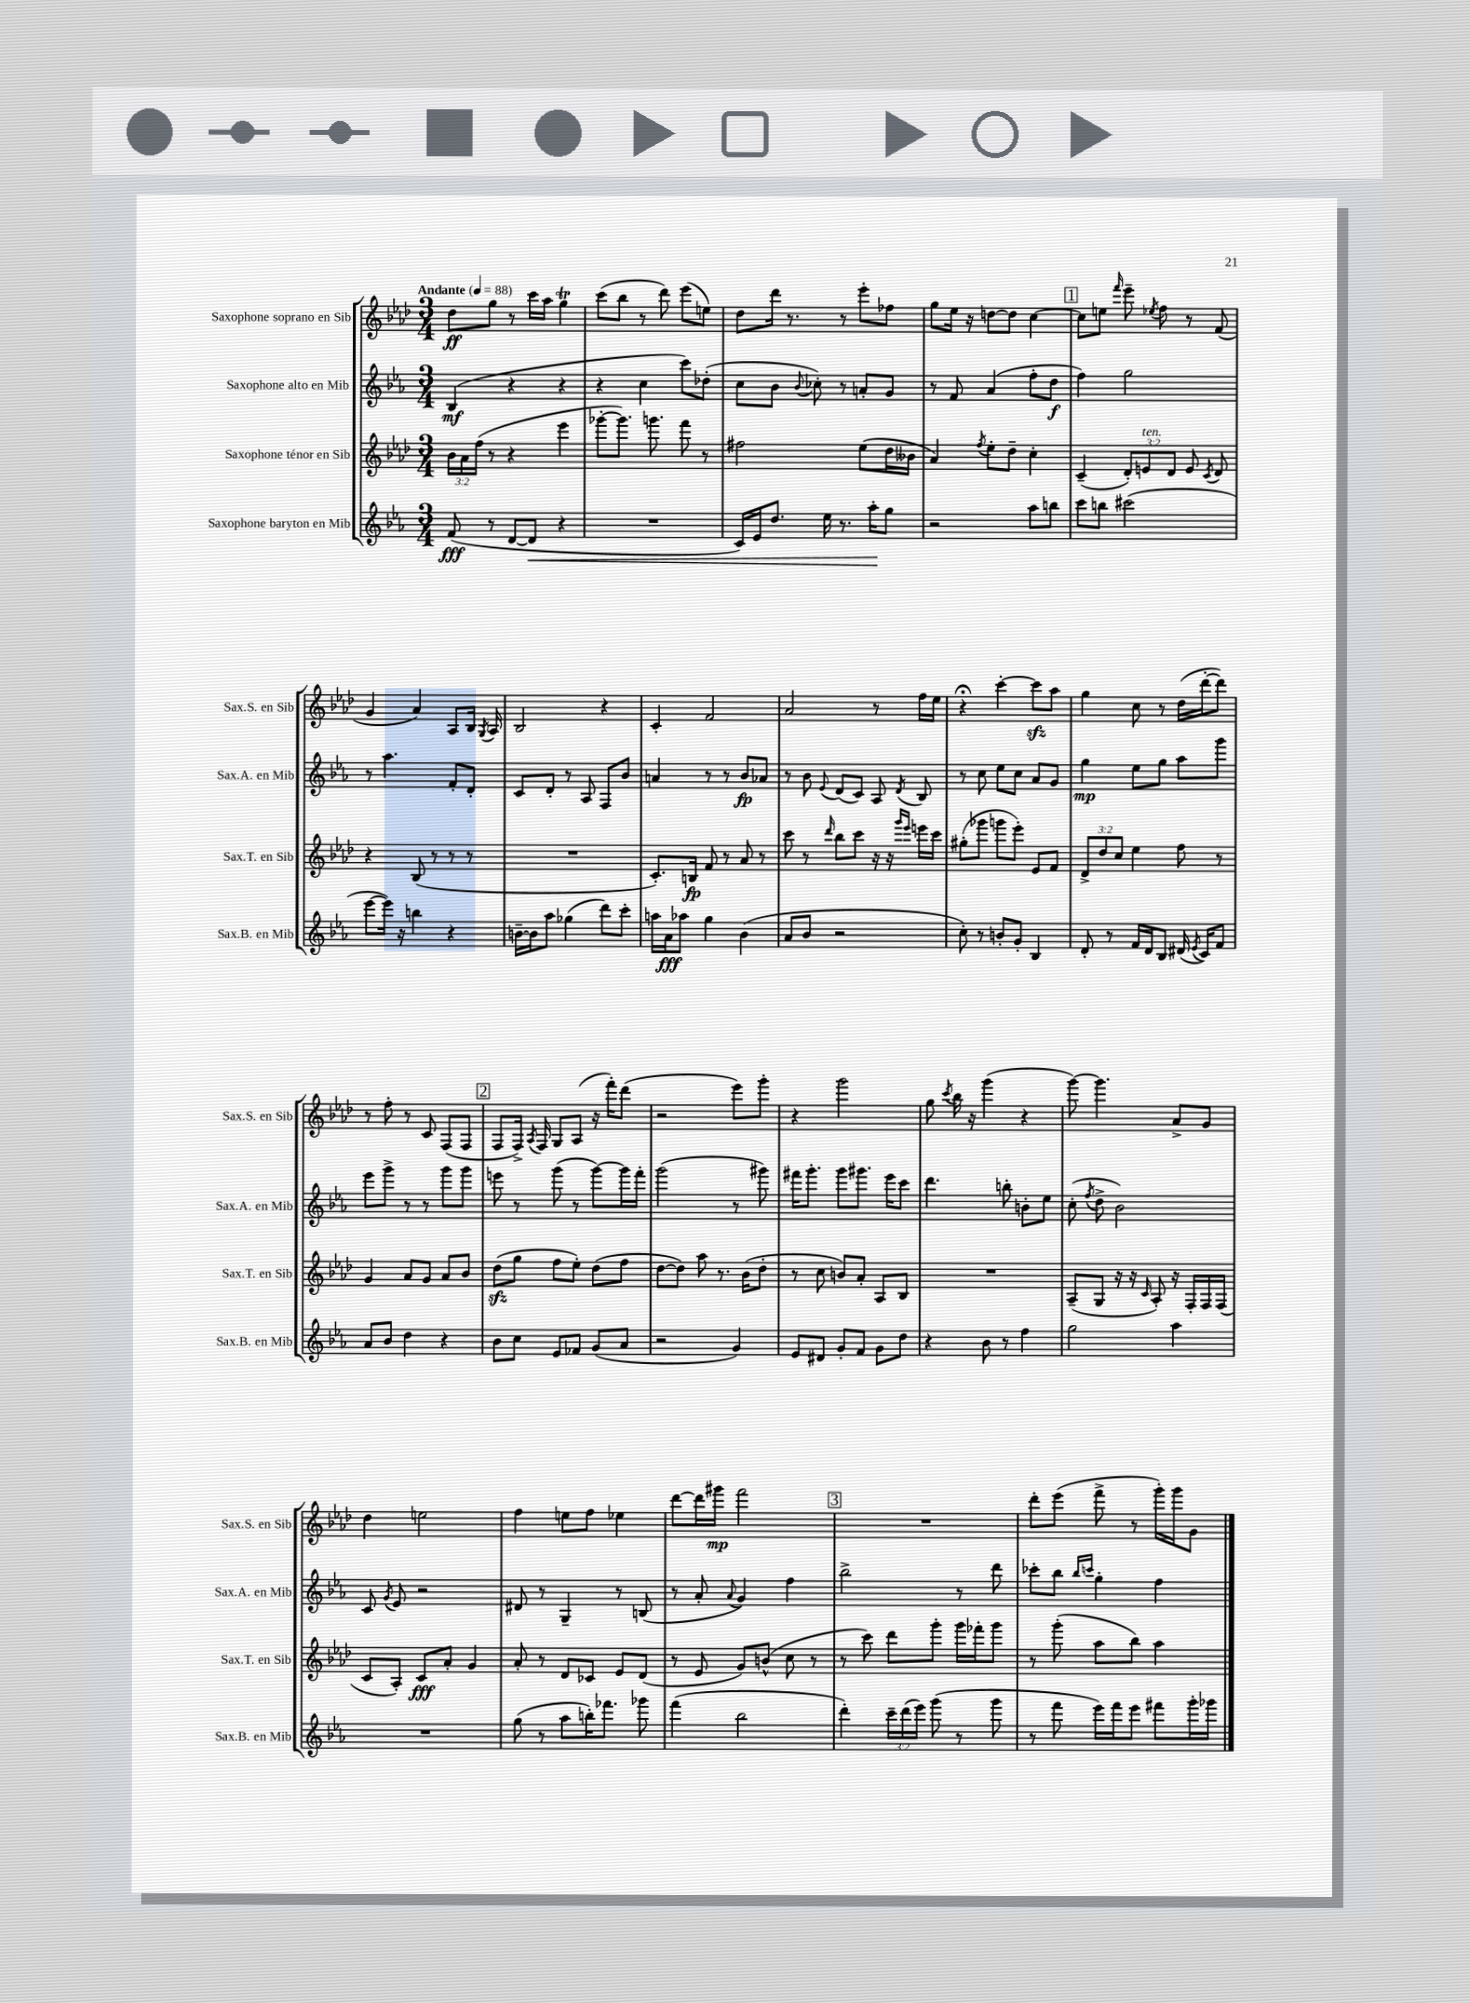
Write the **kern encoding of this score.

**kern	**dynam	**kern	**dynam	**kern	**dynam	**kern	**dynam
*part4	*part4	*part3	*part3	*part2	*part2	*part1	*part1
*staff4	*staff4	*staff3	*staff3	*staff2	*staff2	*staff1	*staff1
*I"Saxophone baryton en Mib	*	*I"Saxophone ténor en Sib	*	*I"Saxophone alto en Mib	*	*I"Saxophone soprano en Sib	*
*I'Sax.B. en Mib	*	*I'Sax.T. en Sib	*	*I'Sax.A. en Mib	*	*I'Sax.S. en Sib	*
*clefG2	*	*clefG2	*	*clefG2	*	*clefG2	*
*k[b-e-a-]	*	*k[b-e-a-d-]	*	*k[b-e-a-]	*	*k[b-e-a-d-]	*
*M3/4	*	*M3/4	*	*M3/4	*	*M3/4	*
*MM88	*	*MM88	*	*MM88	*	*MM88	*
=1	=1	=1	=1	=1	=1	=1	=1
!	!	!	!	!	!	!LO:TX:a:B:t=Andante	!
(8f/	fff	24b-\LL	.	(4B-/	mf	8dd-\L	ff
.	.	24a-\	.	.	.	.	.
.	.	(24ff\JJ	.	.	.	.	.
8r	.	8r	.	.	.	8gg\J	.
[8d/L	.	4r	.	4r	.	8r	.
!	!LO:HP:b	!	!	!	!	!	!
8d/J]	<	.	.	.	.	16ccc\LL	.
.	.	.	.	.	.	16aa-\JJ	.
4r	.	4eee-\	.	4r	.	4ggt\	.
=2	=2	=2	=2	=2	=2	=2	=2
2.r	.	[8ggg-X'\L	.	4r	.	(8ccc\L	.
.	.	8.ggg-\J])	.	.	.	8bb-\J	.
.	.	.	.	4cc\	.	8r	.
.	.	8.gggn\	.	.	.	.	.
.	.	.	.	.	.	8ddd-\)	.
.	.	8fff\	.	8ccc\L)	.	(8eee-\L	.
.	.	8r	.	(8dd-X'\J	.	8een\J)	.
=3	=3	=3	=3	=3	=3	=3	=3
16c/LL)	.	2ff#X\	.	8cc\L	.	8dd-\L	.
16e-/J	.	.	.	.	.	.	.
8.dd/J	.	.	.	8b-\J	.	16ddd-\Jk	.
.	.	.	.	.	.	8.r	.
.	.	.	.	8qqb-/	.	.	.
.	.	.	.	8cc-X'\)	.	.	.
16ee-\	.	.	.	.	.	.	.
8.r	.	.	.	8r	.	8r	.
.	.	(8ee-\L	.	8an'/L	.	8eee-'\L	.
16aa-'\KL	.	.	.	.	.	.	.
8gg\J	[	16dd-\L	.	8g/J	.	8ff-X\J	.
.	.	16b--X\JJ	.	.	.	.	.
=4	=4	=4	=4	=4	=4	=4	=4
2r	.	4a-/)	.	8r	.	8gg\L	.
.	.	.	.	8f/	.	16ee-\Jk	.
.	.	.	.	.	.	16r	.
.	.	8qff/	.	.	.	.	.
.	.	8ee-'\L	.	(4a-/	.	[8ddn\L	.
.	.	8dd-~\J	.	.	.	8dd\J]	.
8aa-\L	.	4cc'\	.	8ff'\L	.	[4cc\	.
8bbn\J	.	.	.	8dd\J	f	.	.
!!LO:REH:place=s1:t=1
=5	=5	=5	=5	=5	=5	=5	=5
8ccc\L	.	(4c~/	.	4ff\)	.	8cc\L]	.
8bbn\J	.	.	.	.	.	8een\J	.
.	.	.	.	.	.	16qqfff/	.
(2ccc#X\	.	12d-'/L)	.	2gg\	.	8eee-~\	.
!	!	!LO:TX:a:i:t=ten.	!	!	!	!	!
.	.	12en/	.	.	.	.	.
.	.	.	.	.	.	8qee-X/	.
.	.	.	.	.	.	8ff\	.
.	.	12d-/J	.	.	.	.	.
.	.	8e/	.	.	.	8r	.
.	.	8qc/	.	.	.	.	.
.	.	8d-/	.	.	.	(8f/	.
!!LO:LB:g=z
=6	=6	=6	=6	=6	=6	=6	=6
[8eee-\L	.	4r	.	8r	.	4g/	.
16eee-\Jk])	.	.	.	4.aa-\	.	.	.
16r	.	.	.	.	.	.	.
4bbn\	.	(8B-/	.	.	.	4a-/)	.
.	.	8r	.	.	.	.	.
4r	.	8r	.	8f'/L	.	8A-/L	.
.	.	8r	.	8d'/J	.	16B-/Jk	.
.	.	.	.	.	.	8qG/	.
.	.	.	.	.	.	16A-/	.
=7	=7	=7	=7	=7	=7	=7	=7
[16bn~\LL	.	2.r	.	8c/L	.	2B-/	.
16b\J]	.	.	.	.	.	.	.
8aa-\J	.	.	.	8d'/J	.	.	.
(4gg-X\	.	.	.	8r	.	.	.
.	.	.	.	8A-/	.	.	.
8ddd\L)	.	.	.	8F/L	.	4r	.
8ccc'\J	.	.	.	8b-/J	.	.	.
=8	=8	=8	=8	=8	=8	=8	=8
16aan\LL	.	8.c'/L)	.	4an/	.	4c'/	.
16a-\J	fff	.	.	.	.	.	.
8aa-X\J	.	.	.	.	.	.	.
.	.	16Bn/Jk	fp	.	.	.	.
4gg\	.	8f/	.	8r	.	2f/	.
.	.	8r	.	8r	.	.	.
(4b-\	.	8a-/	.	8b-/L	fp	.	.
.	.	8r	.	8a-X/J	.	.	.
=9	=9	=9	=9	=9	=9	=9	=9
8a-/L	.	8ccc\	.	8r	.	2a-/	.
8b-/J	.	8r	.	8b-\	.	.	.
.	.	16qqddd-/	.	8qqe-/	.	.	.
2r	.	8bb-\L	.	(8d/L	.	.	.
.	.	8ccc\J	.	8c/J)	.	.	.
.	.	16r	.	8A-/	.	8r	.
.	.	16r	.	.	.	.	.
.	.	16qqggg/LL	.	.	.	.	.
.	.	16qqeee-/JJ	.	8qd/	.	.	.
.	.	16eeen\LL	.	8B-/	.	16ff\LL	.
.	.	16ccc\JJ	.	.	.	16ee-\JJ	.
=10	=10	=10	=10	=10	=10	=10	=10
8cc'\)	.	(8gg#X'\L	.	8r	.	4r;<	.
8r	.	8ggg-X\J	.	8cc\	.	.	.
8bn'/L	.	8gggn\L	.	8ee-\L	.	[4ccc'\	.
8g'/J	.	8eee-'\J)	.	8cc\J	.	.	.
4B-/	.	8e-/L	.	8a-/L	.	8ccczz\L]	.
.	.	8f/J	.	8g/J	.	8aa-\J	.
=11	=11	=11	=11	=11	=11	=11	=11
8d'/	.	12d-^/L	.	4gg\	mp	4gg\	.
.	.	12dd-/	.	.	.	.	.
8r	.	.	.	.	.	.	.
.	.	12cc/J	.	.	.	.	.
16f/LL	.	4ee-\	.	8ee-\L	.	8cc\	.
16d/J	.	.	.	.	.	.	.
8B-/J	.	.	.	8gg\J	.	8r	.
(16d#X/	.	8ff\	.	8aa-\L	.	(16dd-\LL	.
8qe-/	.	.	.	.	.	.	.
16c/KL)	.	.	.	.	.	[16ddd-'\J	.
8f/J	.	8r	.	8ggg\J	.	8ddd-\J])	.
!!LO:LB:g=z
=12	=12	=12	=12	=12	=12	=12	=12
8a-/L	.	4g/	.	8eee-\L	.	8r	.
8b-/J	.	.	.	8ggg^\J	.	8ff'\	.
4dd\	.	8a-/L	.	8r	.	8r	.
.	.	8g/J	.	8r	.	8c/	.
4r	.	8a-/L	.	8ggg\L	.	(8F/L	.
.	.	8b-/J	.	8ggg\J	.	8F/J	.
!!LO:REH:place=s1:t=2
=13	=13	=13	=13	=13	=13	=13	=13
8b-\L	.	(8dd-zz\L	.	8eeen\	.	8F/L	.
8cc\J	.	8gg\J	.	8r	.	16F^/Jk)	.
.	.	.	.	.	.	8qA-/	.
.	.	.	.	.	.	16F/	.
8e-/L	.	8ff\L	.	(8ggg\	.	8G/L	.
8f-X/J	.	8ee-'\J)	.	8r	.	(8A-/J	.
(8g/L	.	(8dd-\L	.	[8ggg\L)	.	16r	.
.	.	.	.	.	.	16fff'\KL)	.
8a-/J	.	8ff\J	.	16ggg\L]	.	(8ddd-\J	.
.	.	.	.	16fff'\JJ	.	.	.
=14	=14	=14	=14	=14	=14	=14	=14
2r	.	[8dd-\L	.	(2ggg\	.	2r	.
.	.	8dd-\J])	.	.	.	.	.
.	.	8aa-\	.	.	.	.	.
.	.	8.r	.	.	.	.	.
4g/)	.	.	.	8r	.	8eee-\L)	.
.	.	(16b-\KL	.	.	.	.	.
.	.	8dd-'\J	.	8ggg#X\)	.	8ggg'\J	.
=15	=15	=15	=15	=15	=15	=15	=15
8e-/L	.	8r	.	16fff#X\KL	.	4r	.
.	.	.	.	8.ggg'\J	.	.	.
8d#X/J	.	8cc\	.	.	.	.	.
8g'/L	.	8bn/L)	.	8ggg\L	.	2ggg\	.
8f/J	.	8a-'/J	.	8.ggg#X\J	.	.	.
8g\L	.	8A-/L	.	.	.	.	.
.	.	.	.	16eee-\KL	.	.	.
8dd\J	.	8B-/J	.	8ccc\J	.	.	.
=16	=16	=16	=16	=16	=16	=16	=16
4r	.	2.r	.	4.ddd\	.	8gg\	.
.	.	.	.	.	.	8qccc/	.
.	.	.	.	.	.	16bb-\	.
.	.	.	.	.	.	16r	.
8b-\	.	.	.	.	.	(4ggg\	.
8r	.	.	.	8bbn'\	.	.	.
4ff\	.	.	.	8bn'\L	.	4r	.
.	.	.	.	8ee-\J	.	.	.
=17	=17	=17	=17	=17	=17	=17	=17
2gg\	.	(8A-~/L	.	(8cc'\	.	[8ggg\)	.
.	.	.	.	8qff/	.	.	.
.	.	8G/J	.	8dd^\	.	4.ggg\]	.
.	.	16r	.	2b-\)	.	.	.
.	.	16r	.	.	.	.	.
.	.	16qqc/	.	.	.	.	.
.	.	8A-'/)	.	.	.	.	.
4aa-\	.	16r	.	.	.	8a-^/L	.
.	.	16F'/LL	.	.	.	.	.
.	.	16F/	.	.	.	8g/J	.
.	.	(16F/JJ	.	.	.	.	.
!!LO:LB:g=z
=18	=18	=18	=18	=18	=18	=18	=18
2.r	.	8c/L	.	8c/	.	4dd-\	.
.	.	.	.	8qg/	.	.	.
.	.	8A-'/J)	.	8e-/	.	.	.
.	.	8c/L	fff	2r	.	2een\	.
.	.	8a-'/J	.	.	.	.	.
.	.	4g/	.	.	.	.	.
=19	=19	=19	=19	=19	=19	=19	=19
(8gg\	.	8a-'/	.	8d#X/	.	4ff\	.
8r	.	8r	.	8r	.	.	.
8aa-\L	.	8d-/L	.	4G~/	.	8een\L	.
16bbn'\K)	.	8c-X/J	.	.	.	8ff\J	.
8.fff-X\J	.	.	.	.	.	.	.
.	.	8e-/L	.	8r	.	4ee-X\	.
8ggg-X\	.	(8d-/J	.	(8Bn/	.	.	.
=20	=20	=20	=20	=20	=20	=20	=20
(4fff\	.	8r	.	8r	.	[8ddd-\L	.
.	.	8e-/	.	8a-'/	.	16ddd-\L]	.
.	.	.	.	.	.	16ggg#X\JJ	mp
.	.	.	.	8qqa-/	.	.	.
2bb-\	.	8g/L)	.	4g/)	.	2fff\	.
.	.	(8bn^^/J	.	.	.	.	.
.	.	8cc\	.	4ff\	.	.	.
.	.	8r	.	.	.	.	.
!!LO:REH:place=s1:t=3
=21	=21	=21	=21	=21	=21	=21	=21
4ddd'\)	.	8r	.	2bb-^\	.	2.r	.
.	.	8ccc\)	.	.	.	.	.
24ccc~\LL	.	8ddd-\L	.	.	.	.	.
(24ddd\	.	.	.	.	.	.	.
24eee-\JJ)	.	.	.	.	.	.	.
(8ggg\	.	8ggg'\J	.	.	.	.	.
8r	.	16ggg\LL	.	8r	.	.	.
.	.	16fff-X'\J	.	.	.	.	.
8ggg\	.	8ggg\J	.	8ddd\	.	.	.
=22	=22	=22	=22	=22	=22	=22	=22
8r	.	8r	.	8ccc-X'\L	.	8ddd-'\L	.
8fff\	.	(8ggg'\	.	8bb-\J	.	(8eee-\J	.
.	.	.	.	16qqbb-/LL	.	.	.
.	.	.	.	16qqcccn/JJ	.	.	.
16eee-\LL)	.	8aa-\L	.	4gg'\	.	8fff^\	.
16fff\J	.	.	.	.	.	.	.
8eee-\J	.	8bb-\J)	.	.	.	8r	.
8fff#X\L	.	4aa-\	.	4ff\	.	16ggg'\LL)	.
.	.	.	.	.	.	16ggg\J	.
16ggg'\L	.	.	.	.	.	8g\J	.
16ggg-X\JJ	.	.	.	.	.	.	.
==	==	==	==	==	==	==	==
*-	*-	*-	*-	*-	*-	*-	*-
